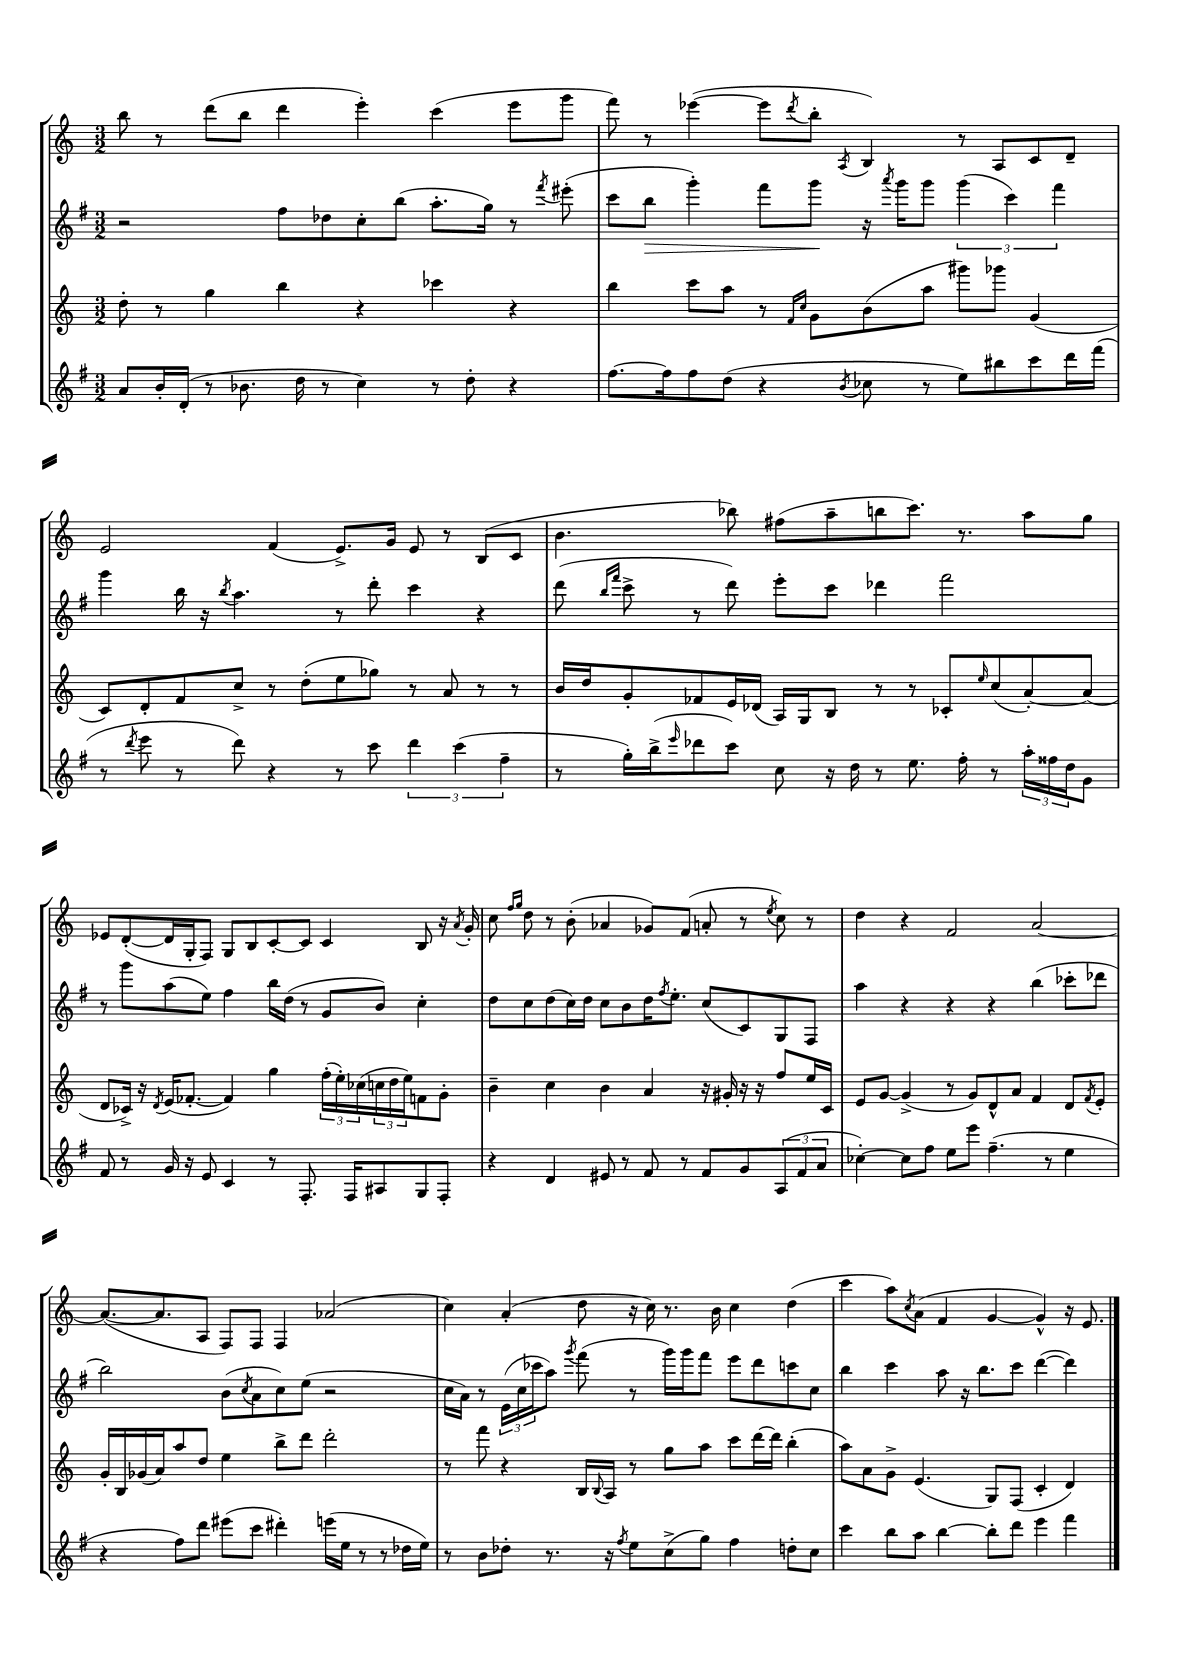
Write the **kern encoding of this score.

**kern	**kern	**kern	**dynam	**kern
*part4	*part3	*part2	*part2	*part1
*staff4	*staff3	*staff2	*staff2	*staff1
*clefG2	*clefG2	*clefG2	*	*clefG2
*k[f#]	*k[]	*k[f#]	*	*k[]
*M3/2	*M3/2	*M3/2	*	*M3/2
=97	=97	=97	=97	=97
8a/L	8dd'\	2r	.	8bb\
16b'/L	8r	.	.	8r
(16d'/JJ	.	.	.	.
8r	4gg\	.	.	(8ddd\L
8.b-X\	.	.	.	8bb\J
.	4bb\	8ff#\L	.	4ddd\
16dd\	.	.	.	.
8r	.	8dd-X\	.	.
4cc\)	4r	8cc'\	.	4eee'\)
.	.	(8bb\J	.	.
8r	4ccc-X\	8.aa'\L	.	(4ccc\
8dd'\	.	.	.	.
.	.	16gg\Jk)	.	.
4r	4r	8r	.	8eee\L
.	.	8qfff#/	.	.
.	.	(8eee#X'\	.	8ggg\J
=98	=98	=98	=98	=98
[8.ff#\L	4bb\	8ccc\L	.	8fff\)
!	!	!	!LO:HP:b	!
.	.	8bb\J	>	8r
16ff#\k]	.	.	.	.
8ff#\	8ccc\L	4ggg'\)	.	([4eee-X\
(8dd\J	8aa\J	.	.	.
4r	8r	8fff#\L	.	8eee-\L]
.	16qqf/LL	.	.	.
.	16qqcc/JJ	.	.	8qddd/
.	8g\L	8ggg\J	.	8bb'\J
8qb/	.	.	.	8qA/
8cc-X\	(8b\	16r	]	4B/)
.	.	8qaaa/	.	.
.	.	16ggg\KL	.	.
8r	8aa\J	8ggg\J	.	.
8ee\L)	8ggg#X\L)	(6ggg\	.	8r
8bb#X\	8ggg-X\J	.	.	8A/L
.	.	6ccc\)	.	.
8ccc\	(4g/	.	.	8c/
.	.	6fff#\	.	.
16ddd\L	.	.	.	8d~/J
(16fff#\JJ	.	.	.	.
!!LO:LB:g=z
=99	=99	=99	=99	=99
8r	8c/L)	4ggg\	.	2e/
8qddd/	.	.	.	.
8eee\	8d'/	.	.	.
8r	8f/	16bb\	.	.
.	.	16r	.	.
.	.	8qbb/	.	.
8ddd\)	8cc^/J	4.aa\	.	.
4r	8r	.	.	(4f/
.	(8dd'\L	.	.	.
8r	8ee\	8r	.	8.e^/L)
8ccc\	8gg-X\J)	8ddd'\	.	.
.	.	.	.	16g/Jk
6ddd\	8r	4ccc\	.	8e/
.	8a/	.	.	8r
(6ccc\	.	.	.	.
.	8r	4r	.	(8B/L
6ff#~\	.	.	.	.
.	8r	.	.	8c/J
=100	=100	=100	=100	=100
8r	16b/LL	(8ddd\	.	4.b\
.	16dd/J	.	.	.
.	.	16qqbb/LL	.	.
.	.	16qqfff#/JJ	.	.
16gg'\LL)	8g'/	8ccc^\	.	.
(16bb^\J	.	.	.	.
16qqeee/	.	.	.	.
8ddd-X\	8f-X/	8r	.	.
8ccc\J)	16e/L	8ddd\)	.	8bb-X\)
.	(16d-X/JJ	.	.	.
8cc\	16A/LL)	8eee'\L	.	(8ff#X\L
.	16G/J	.	.	.
16r	8B/J	8ccc\J	.	8aa~\
16dd\	.	.	.	.
8r	8r	4ddd-X\	.	8bbn\
8.ee\	8r	.	.	8.ccc\J)
.	8c-X'/L	2fff#\	.	.
16ff#'\	.	.	.	8.r
.	16qqee/	.	.	.
8r	(8cc/	.	.	.
24aa'\LL	[8a'/)	.	.	8aa\L
24ff##X\	.	.	.	.
24dd\J	.	.	.	.
8g\J	(8a/J]	.	.	8gg\J
!!LO:LB:g=z
=101	=101	=101	=101	=101
8f#/	8d/L	8r	.	8e-X/L
8r	16c-X^/Jk)	8ggg\L	.	([8d'/
.	16r	.	.	.
.	8qd/	.	.	.
16g/	(16e/KL	(8aa\	.	16d/L]
16r	[8.f-X'/J	.	.	16G'/J
8e/	.	8ee\J)	.	8F/J)
4c/	4f-/])	4ff#\	.	8G/L
.	.	.	.	8B/
8r	4gg\	16bb\LL	.	[8c'/
.	.	(16dd\JJ	.	.
8.F#'/	.	8r	.	8c/J]
.	(24ff'\LL	8g/L	.	4c/
.	24ee'\)	.	.	.
16F#/KL	.	.	.	.
.	(24cc-X\	.	.	.
8A#X/	24ccn\	8b/J)	.	.
.	24dd\	.	.	.
.	24ee\J)	.	.	.
8G/	8fn\	4cc'\	.	8B/
8F#'/J	8g'\J	.	.	16r
.	.	.	.	8qa/
.	.	.	.	16g'/
=102	=102	=102	=102	=102
4r	4b~\	8dd\L	.	8cc\
.	.	.	.	16qqff/LL
.	.	.	.	16qqgg/JJ
.	.	8cc\	.	8dd\
4d/	4cc\	(8dd\	.	8r
.	.	16cc\L)	.	(8b'\
.	.	16dd\JJ	.	.
8e#X/	4b\	8cc\L	.	4a-X/
8r	.	8b\	.	.
8f#/	4a/	16dd\K	.	8g-X/L)
.	.	8qff#/	.	.
.	.	8.ee'\J	.	.
8r	.	.	.	(8f/J
8f#/L	16r	(8cc/L	.	8an'/
.	16g#X'/	.	.	.
8g/	16r	8c/)	.	8r
.	16r	.	.	.
.	.	.	.	8qee/
(12A/	8ff/L	8G/	.	8cc\)
12f#/	.	.	.	.
.	16ee/L	8F#/J	.	8r
12a/J	.	.	.	.
.	16c/JJ	.	.	.
=103	=103	=103	=103	=103
[4cc-X'\)	8e/L	4aa\	.	4dd\
.	[8g/J	.	.	.
8cc-\L]	(4g^/]	4r	.	4r
8ff#\J	.	.	.	.
8ee\L	8r	4r	.	2f/
8eee\J	8g/L)	.	.	.
(4.ff#~\	8d^^/	4r	.	.
.	8a/J	.	.	.
.	4f/	(4bb\	.	[2a/
8r	.	.	.	.
4ee\	8d/L	8ccc-X'\L	.	.
.	8qf/	.	.	.
.	8e'/J	8ddd-X\J	.	.
!!LO:LB:g=z
=104	=104	=104	=104	=104
4r	16g'/LL	2bb\)	.	(8.a/L_
.	16B/	.	.	.
.	(16g-X/	.	.	.
.	16a/J)	.	.	8.a/]
8ff#\L)	8aa/	.	.	.
8ddd\J	8dd/J	.	.	8A/J
(8eee#X\L	4ee\	(8b\L	.	8F/L)
.	.	8qcc/	.	.
8ccc\J	.	8a\	.	8F/J
4ddd#X'\)	8bb^\L	8cc\)	.	4F/
.	8ddd\J	(8ee\J	.	.
(16eeen\LL	2ddd'\	2r	.	(2a-X/
16ee\JJ	.	.	.	.
8r	.	.	.	.
8r	.	.	.	.
16dd-X\LL	.	.	.	.
16ee\JJ)	.	.	.	.
=105	=105	=105	=105	=105
8r	8r	16cc\LL	.	4cc\)
.	.	16a\JJ)	.	.
8b\L	8fff\	8r	.	.
8dd-X'\J	4r	(24e\LL	.	(4a'/
.	.	24cc\	.	.
.	.	24ccc-X\J	.	.
8.r	.	8aa\J)	.	.
.	.	8qggg/	.	.
.	16B/LL	(8fff#\	.	8dd\
.	8qqB/	.	.	.
16r	16A/JJ	.	.	.
8qff#/	.	.	.	.
8ee\L	8r	8r	.	16r
.	.	.	.	16cc\)
(8cc^\	8gg\L	16ggg\LL)	.	8.r
.	.	16ggg\J	.	.
8gg\J)	8aa\J	8fff#\J	.	.
.	.	.	.	16b\
4ff#\	8ccc\L	8eee\L	.	4cc\
.	[16ddd\L	8ddd\	.	.
.	16ddd\JJ]	.	.	.
8ddn'\L	(4bb'\	8cccn\	.	(4dd\
8cc\J	.	8cc\J	.	.
=106	=106	=106	=106	=106
4ccc\	8aa\L)	4bb\	.	4ccc\
.	8a\	.	.	.
8bb\L	8g^\J	4ccc\	.	8aa\L)
.	.	.	.	8qcc/
8aa\J	(4.e/	.	.	(8a\J
[4bb\	.	8aa\	.	4f/
.	.	16r	.	.
.	.	8.bb\L	.	.
8bb'\L]	8G/L)	.	.	[4g/
8ddd\J	(8F/J	8ccc\J	.	.
4eee\	4c'/	([4ddd\	.	4g^^/])
4fff#\	4d/)	4ddd\])	.	16r
.	.	.	.	8.e/
==	==	==	==	==
*-	*-	*-	*-	*-
